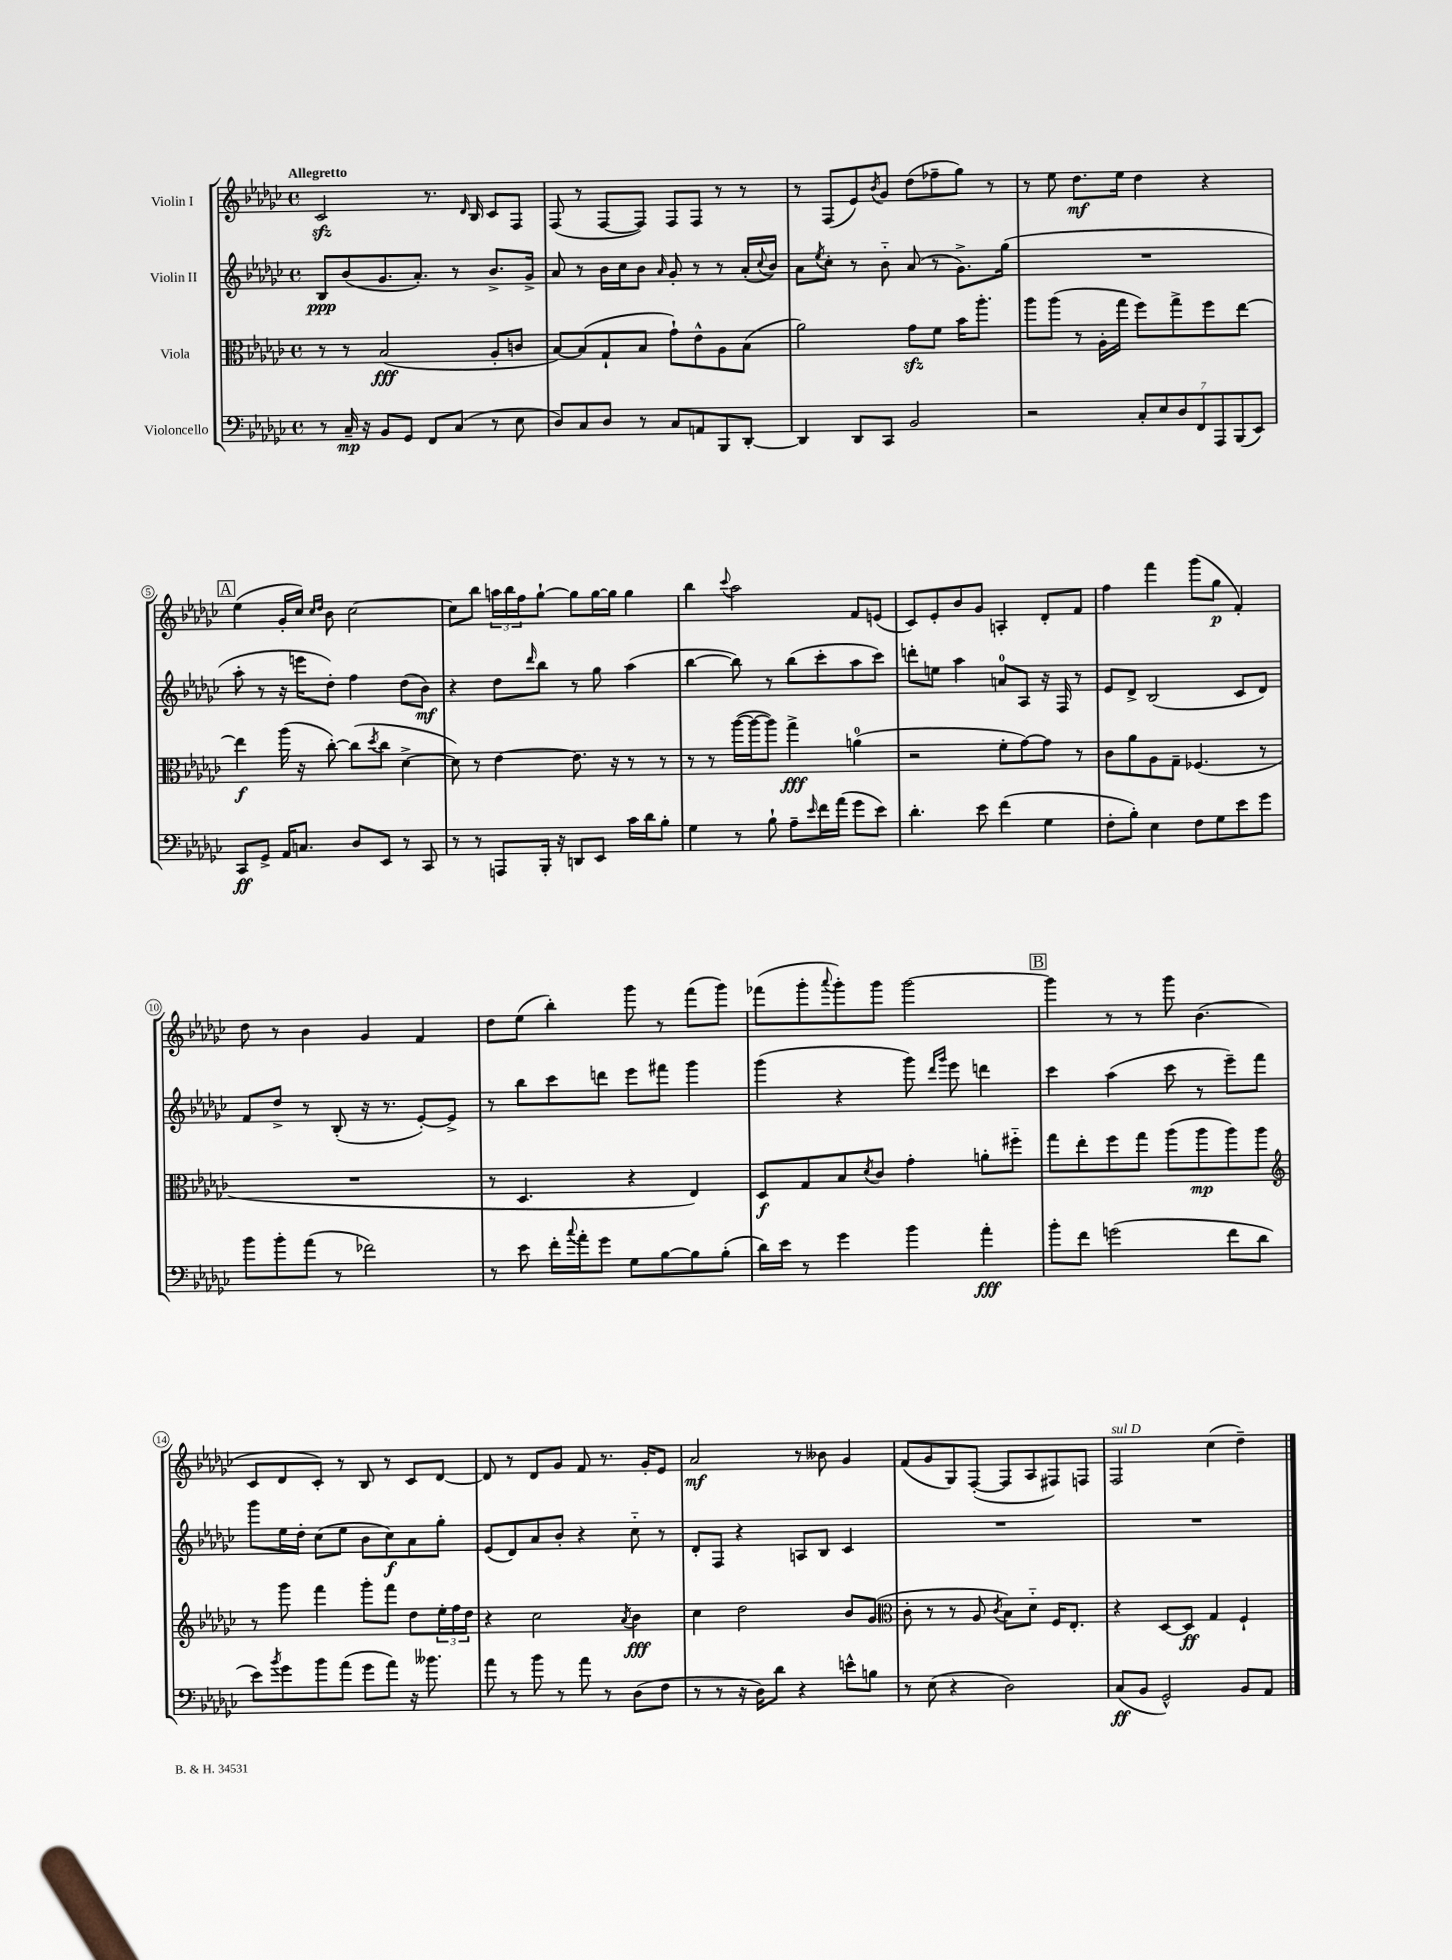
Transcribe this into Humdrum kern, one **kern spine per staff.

**kern	**kern	**kern	**kern
*staff4	*staff3	*staff2	*staff1
*clefF4	*clefC3	*clefG2	*clefG2
*k[b-e-a-d-g-c-]	*k[b-e-a-d-g-c-]	*k[b-e-a-d-g-c-]	*k[b-e-a-d-g-c-]
*M4/4	*M4/4	*M4/4	*M4/4
*met(c)	*met(c)	*met(c)	*met(c)
8r	8r	8B-	2c-
16C-~	8r	(8b-	.
16r	.	.	.
8BB-	(2B-	8.g-	.
8GG-	.	.	.
.	.	8.a-')	.
8FF	.	.	8.r
(8C-	.	8r	.
.	.	.	16qqd-
.	.	.	16B-
8r	8A-'	8.b-^	8c-
8E-	8c	.	8F
.	.	16g-^	.
=	=	=	=
8D-)	[8B-)	8a-	(8F
8C-	(8B-]	8r	8r
8D-	8G-`	16b-	[8F
.	.	16cc-	.
8r	8B-	8b-	8F])
.	.	16qqa-	.
8C-	8g-`)	8g-'	8F
8AA	8e-^^	8r	8F
8BBB-	8A-	8r	8r
[8DD-'	(8B-	(16a-'	8r
.	.	8qqcc-	.
.	.	16b-)	.
=	=	=	=
4DD-]	2a-)	8a-	8r
.	.	8qee-	.
.	.	8cc-'	(8F
8DD-	.	8r	8e-)
.	.	.	8qb-
8CC-	.	8b-'~	8g-
2BB-	8g-	(8a-	(8dd-
.	8f	8r	8ff-~
.	16b-	8.g-^)	8gg-)
.	8.aa-'	.	.
.	.	.	8r
.	.	(16gg-	.
=	=	=	=
2r	8aa-	1r	8r
.	(8aa-	.	8ee-
.	8r	.	8.dd-
.	16A-'	.	.
.	16gg-	.	16ee-
14C-'	8ff)	.	4dd-
14E-	.	.	.
.	8gg-^	.	.
14D-	.	.	.
14FF	.	.	.
.	8ff	.	4r
14AAA-	.	.	.
(14BBB-	.	.	.
.	[8ee-	.	.
14EE-)	.	.	.
=	=	=	=
8CC-	4ee-]	8aa-'	(4ee-
8GG-^	.	8r	.
16AA-	(16aa-	16r	16g-'
8.C	16r	16eee	16cc-)
.	.	.	16qqcc-
.	.	.	16qqdd-
.	[8cc-')	8dd-')	8b-
8D-	(8cc-]	4ff	[2cc-
.	8qdd-	.	.
8EE-	8cc-	.	.
8r	[4d-^	(8dd-	.
8CC-	.	8b-)	.
=	=	=	=
8r	8d-])	4r	8cc-]
8r	8r	.	8bb-
8AAA	[4e-	8dd-	24aa
.	.	.	24bb-
.	.	.	24ff
.	.	16qqddd-	.
16BBB-'	.	8bb-	[8gg-`
16r	.	.	.
8DD	8.e-]	8r	8gg-]
8EE-	.	8gg-	[16gg-
.	16r	.	16gg-]
16c-	8r	(4aa-	4gg-
16d-	.	.	.
8B-'	8r	.	.
=	=	=	=
4G-	8r	[4bb-	4bb-
.	8r	.	.
.	.	.	8qqccc-
8r	([16aa-	8bb-])	2aa-
.	16aa-_	.	.
8B-`	8aa-])	8r	.
8A-~	4gg-^	(8bb-	.
16qqe-	.	.	.
16f	.	8ccc-'	.
(16a-	.	.	.
8g-	(4a	8aa-	8f
8e-)	.	8ccc-)	(8e
=	=	=	=
4.d-'	2r	8ddd'	8c-)
.	.	8ee	8e-'
.	.	4aa-	8b-
8e-	.	.	8g-
(4f	8f'	8a	4A'
.	[8g-)	8A-	.
4G-	8g-]	16r	8d-'
.	.	16F	.
.	8r	8r	8f
=	=	=	=
8F'	8c-	8e-	4ff
8B-')	8a-	8d-^	.
4E-	8A-	(2B-	4fff
.	8G-~	.	.
8F	(4.F-	.	(8ggg-
8G-	.	.	8gg-
8e-	.	8c-	4f')
8g-	8r	8d-)	.
=	=	=	=
8b-	1r	8f	8dd-
8b-'	.	8dd-^	8r
(8a-	.	8r	4b-
8r	.	(8B-'	.
2f-)	.	16r	4g-
.	.	8.r	.
.	.	[8e-')	4f
.	.	8e-^]	.
=	=	=	=
8r	8r	8r	8dd-
8e-	4.D-	8bb-	(8ee-
16f'	.	8ccc-	4bb-')
8qqcc-	.	.	.
16a-'	.	.	.
8g-	.	8ddd	.
8G-	4r	8eee-	8ggg-
[8B-	.	8fff#	8r
8B-]	4E-)	4ggg-	(8fff
(8B-'	.	.	8ggg-)
=	=	=	=
16d-)	8D-	(4ggg-	(8fff-
16e-	.	.	.
8r	8G-	.	8ggg-'
.	.	.	8qqaaa-
4g-	8B-	4r	8ggg-')
.	8qd-	.	.
.	8c-	.	8ggg-
4b-	4g-'	8ggg-)	[2ggg-
.	.	16qqddd-	.
.	.	16qqggg-	.
.	.	8eee-	.
4a-'	8a'	4ddd	.
.	8ff#'~	.	.
=	=	=	=
8b-'	8gg-	4ccc-	4ggg-]
8f	8ee-'	.	.
(2g	8ff	(4aa-	8r
.	8gg-	.	8r
.	(8aa-	8ccc-	8ggg-
.	8aa-	8r	(4.b-
8f	8aa-)	8eee-~)	.
8d-	8aa-	8fff	.
=	=	=	=
*	*clefG2	*	*
8e-)	8r	8ggg-	8c-
8qb-	.	.	.
8g-	8ggg-	16ee-	8d-
.	.	16dd-'	.
8b-	4fff	(8cc-	8c-')
(8a-	.	8ee-	8r
8g-	8ggg-'	8b-	8B-
8a-)	8fff	8cc-)	8r
16r	8dd-	8a-	8c-
8.b--	.	.	.
.	24ee-'	8gg-'	[8d-
.	24ff	.	.
.	24dd-	.	.
=	=	=	=
8a-	4r	(8e-	8d-]
8r	.	8d-)	8r
8b-	2cc-	8a-	8d-
8r	.	8b-'	8g-
8a-	.	4r	8f
8r	.	.	8.r
.	8qa-	.	.
(8D-	4b-	8cc-'~	.
.	.	.	16g-'
8F	.	8r	8e-
=	=	=	=
8r	4cc-	8d-'	2a-
8r	.	8F	.
16r	2dd-	4r	.
16D-)	.	.	.
8d-	.	.	.
4r	.	8A	8r
.	.	8B-	8b--
8e^^	8b-	4c-	4g-
8B	(8g-	.	.
=	=	=	=
*	*clefC3	*	*
8r	8c-'	1r	(8f
(8E-	8r	.	8g-
4r	8r	.	8G-)
.	8A-	.	([8F'
.	8qc-	.	.
2D-)	8B-)	.	8F]
.	8d-'~	.	8A-
.	16F	.	8F#)
.	8.E-'	.	.
.	.	.	8F
=	=	=	=
(8C-	4r	1r	2F
8BB-	.	.	.
2GG-^^)	[8D-	.	.
.	8D-]	.	.
.	4G-	.	(4cc-
8BB-	4F`	.	4dd-~)
8AA-	.	.	.
==	==	==	==
*-	*-	*-	*-
